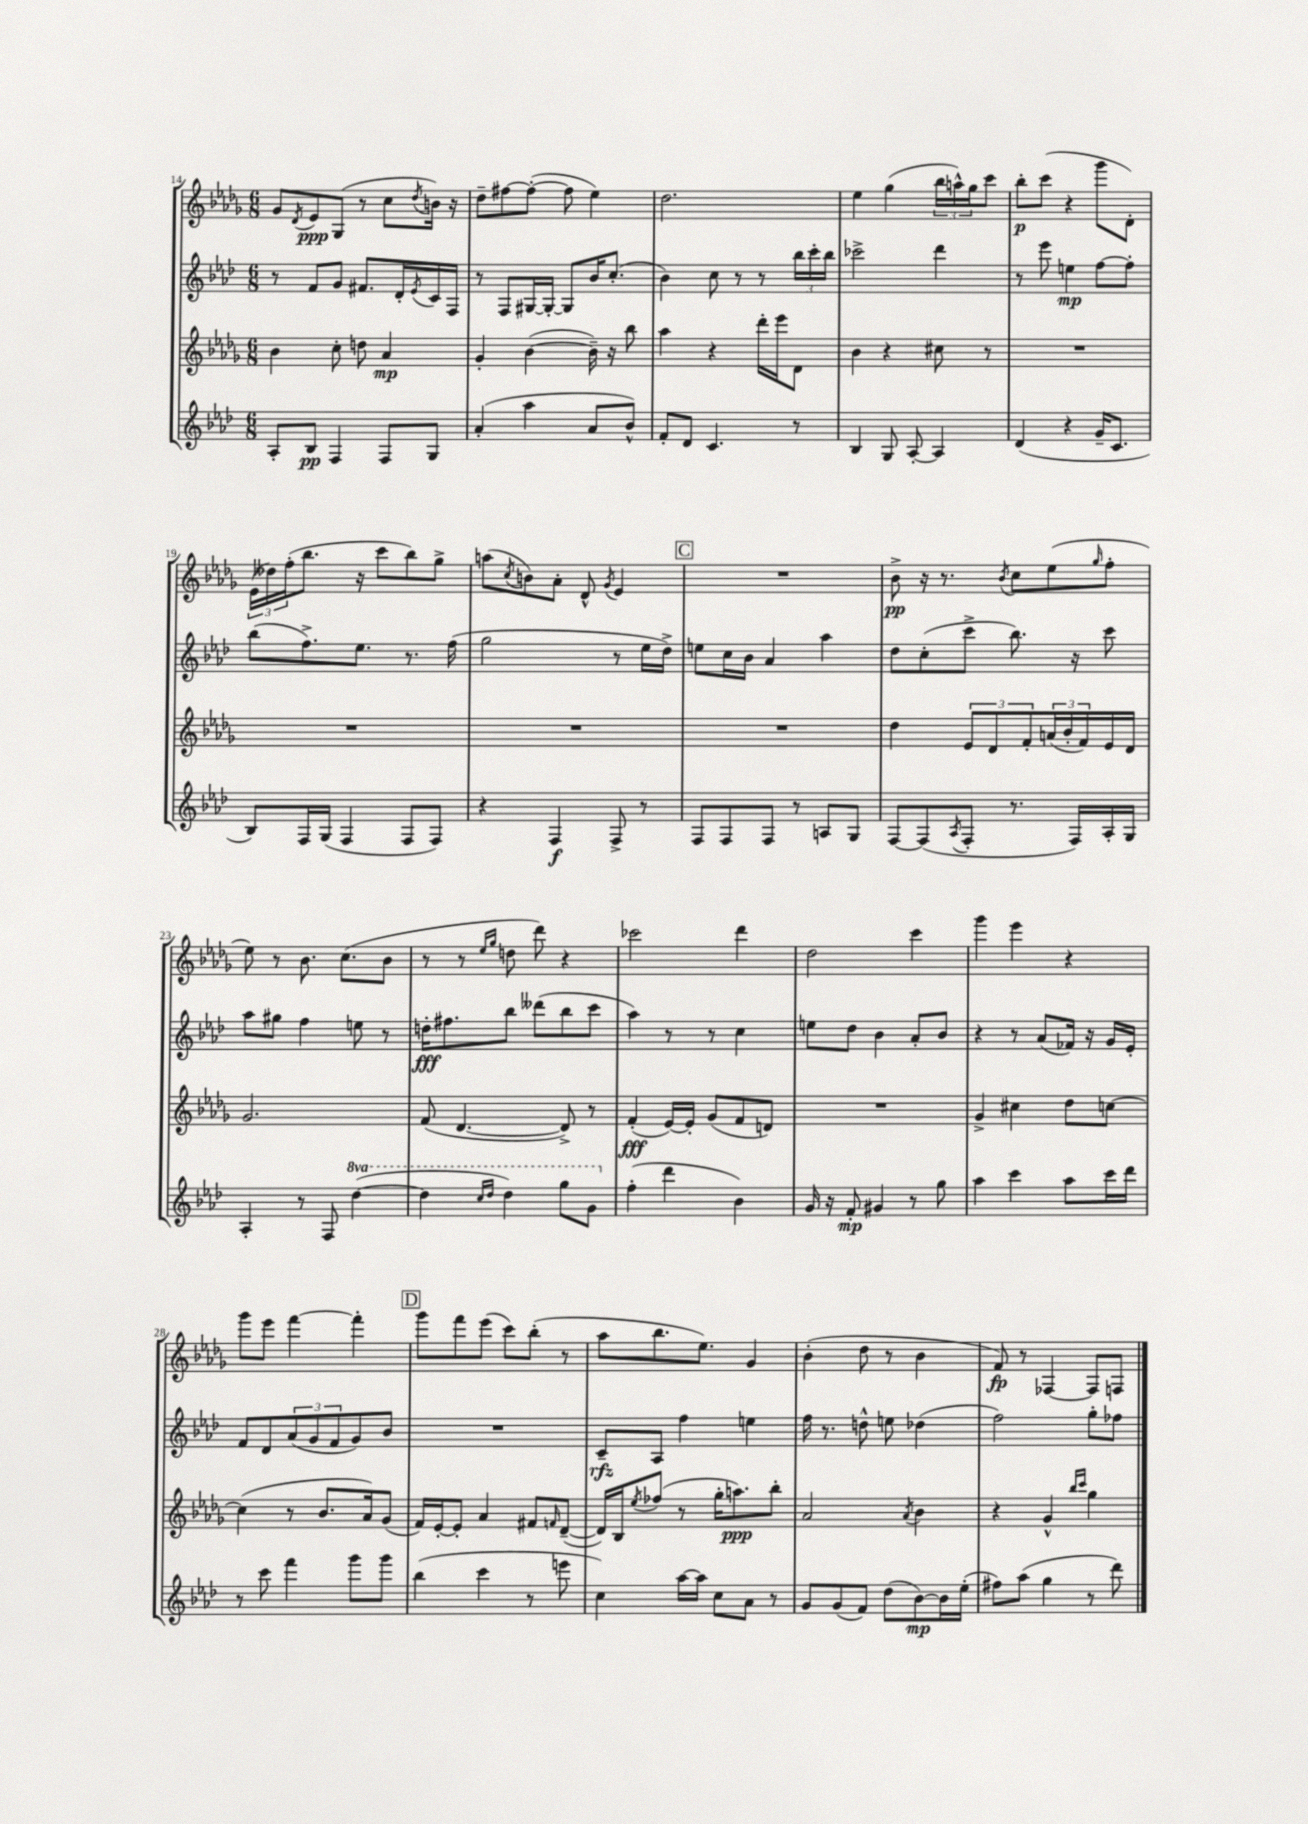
<<
\new StaffGroup <<
\new Staff = "s0" {
    \clef treble \key des \major \numericTimeSignature \time 6/8
    ges'8 \acciaccatura { des'8 } ees'8\ppp ges8( r8 c''8 \acciaccatura { des''8 } b'16) r16 |
    des''8-- fis''8~ fis''8~-.( fis''8 ees''4) |
    des''2. |
    ees''4 ges''4( \tuplet 3/2 { bes''16 a''16-^) ges''16 } c'''8 |
    bes''8-.\p c'''8( r4 ges'''8 des'8-.) |
    \tuplet 3/2 { ees'16( deses''16) f''16-.( } bes''8. r16 c'''8 bes''8) ges''8-> |
    a''8( \acciaccatura { c''8 } b'8) aes'8-. des'8-^ \acciaccatura { ges'8 } ees'4 |
    \mark \markup { \box "C" } R2. |
    bes'8->\pp r16 r8. \acciaccatura { bes'8 } c''8 ees''8( \grace { ges''16 } f''8-. |
    ees''8) r8 bes'8. c''8.( bes'8 |
    r8 r8 \grace { ees''16 ges''16 } d''8 des'''8) r4 |
    ces'''2 des'''4 |
    des''2 c'''4 |
    ges'''4 ees'''4 r4 |
    ges'''8 ees'''8 f'''4~ f'''4-. |
    \mark \markup { \box "D" } ges'''8 f'''8 ees'''8( c'''8) bes''8-.( r8 |
    aes''8 bes''8. ees''8.) ges'4 |
    bes'4-.( des''8 r8 bes'4 |
    f'8\fp) r8 fes4~ fes8 f8 \bar "|." |
}
\new Staff = "s1" {
    \clef treble \key aes \major \numericTimeSignature \time 6/8
    r8 f'8 g'8 fis'8. des'16-. \acciaccatura { ees'8 } c'16 f16 |
    r8 f8 gis16~ gis16~-. gis8 bes'16 c''8.-.( |
    bes'4) c''8 r8 r8 \tuplet 3/2 { bes''16 c'''16-. bes''16 } |
    ces'''2-> des'''4 |
    r8 ees'''8 e''4\mp f''8~ f''8-. |
    bes''8( f''8.->) ees''8. r8. f''16( |
    g''2 r8 ees''16 des''16->) |
    \mark \markup { \box "C" } e''8 c''16 bes'16 aes'4 aes''4 |
    des''8 c''8-.( c'''8-> bes''8.) r16 c'''8 |
    aes''8 gis''8 f''4 e''8 r8 |
    d''16-.\fff fis''8. bes''8 deses'''8( bes''8 c'''8 |
    aes''4) r8 r8 c''4 |
    e''8 des''8 bes'4 aes'8-. bes'8 |
    r4 r8 aes'8( fes'16) r16 g'16 ees'16-. |
    f'8 des'8 \tuplet 3/2 { aes'8( g'8 f'8 } g'8) bes'8 |
    \mark \markup { \box "D" } R2. |
    c'8--\rfz aes8 f''4 e''4 |
    f''16 r8. d''8-^ e''8 des''4( |
    f''2) g''8-. fes''8 \bar "|." |
}
\new Staff = "s2" {
    \clef treble \key des \major \numericTimeSignature \time 6/8
    bes'4 c''8-. d''8 aes'4\mp |
    ges'4-. bes'4~( bes'16--) r16 bes''8 |
    aes''4 r4 des'''16-. ees'''16 des'8 |
    bes'4 r4 cis''8 r8 |
    R2. |
    R2. |
    R2. |
    \mark \markup { \box "C" } R2. |
    des''4 \tuplet 3/2 { ees'8 des'8 f'8-. } \tuplet 3/2 { a'16( bes'16-. f'16) } ees'16 des'16 |
    ges'2. |
    f'8( des'4.~ des'8->) r8 |
    f'4-.\fff( ees'16~) ees'16-. ges'8( f'8 d'8) |
    R2. |
    ges'4-> cis''4 des''8 c''8~ |
    c''4( r8 bes'8. aes'16) ges'8( |
    \mark \markup { \box "D" } f'16) ees'16~-. ees'8-. aes'4 fis'8 \grace { f'16 } des'8~--( |
    des'16) bes16 \acciaccatura { ees''8 } fes''8( r8 ges''16-. a''8.\ppp) bes''8-. |
    aes'2 \acciaccatura { aes'8 } bes'4 |
    r4 ges'4-^ \grace { bes''16 c'''16 } ges''4 \bar "|." |
}
\new Staff = "s3" {
    \clef treble \key aes \major \numericTimeSignature \time 6/8 \set Staff.ottavationMarkups = #ottavation-simple-ordinals
    aes8-. bes8\pp f4 f8 g8 |
    aes'4-.( aes''4 aes'8 bes'8-^) |
    f'8-. des'8 c'4. r8 |
    bes4 g8 aes8~-. aes4 |
    des'4( r4 g'16-- c'8. |
    bes8) f16 g16( f4 f8 f8) |
    r4 f4\f f8-> r8 |
    \mark \markup { \box "C" } f8 f8 f8 r8 a8 g8 |
    f8~ f8( \acciaccatura { aes8 } f8-. r8. f16) aes16-. g16 |
    aes4-. r8 f8 \ottava #1 des'''4~( |
    des'''4 \grace { c'''16 des'''16 } des'''4) g'''8 g''8 \ottava #0 |
    f''4-.( des'''4 bes'4) |
    g'16 r16 f'8-.\mp gis'4 r8 g''8 |
    aes''4 c'''4 aes''8 c'''16 des'''16 |
    r8 c'''8 f'''4 g'''8 g'''8 |
    \mark \markup { \box "D" } bes''4( c'''4 r8 e'''8 |
    c''4) aes''16~ aes''16 c''8 aes'8 r8 |
    g'8 g'8( f'8) des''8( bes'8~\mp) bes'16 ees''16-.( |
    fis''8) aes''8( g''4 r8 des'''8) \bar "|." |
}
>>
>>
\layout { \context { \Score currentBarNumber = #14 } }
